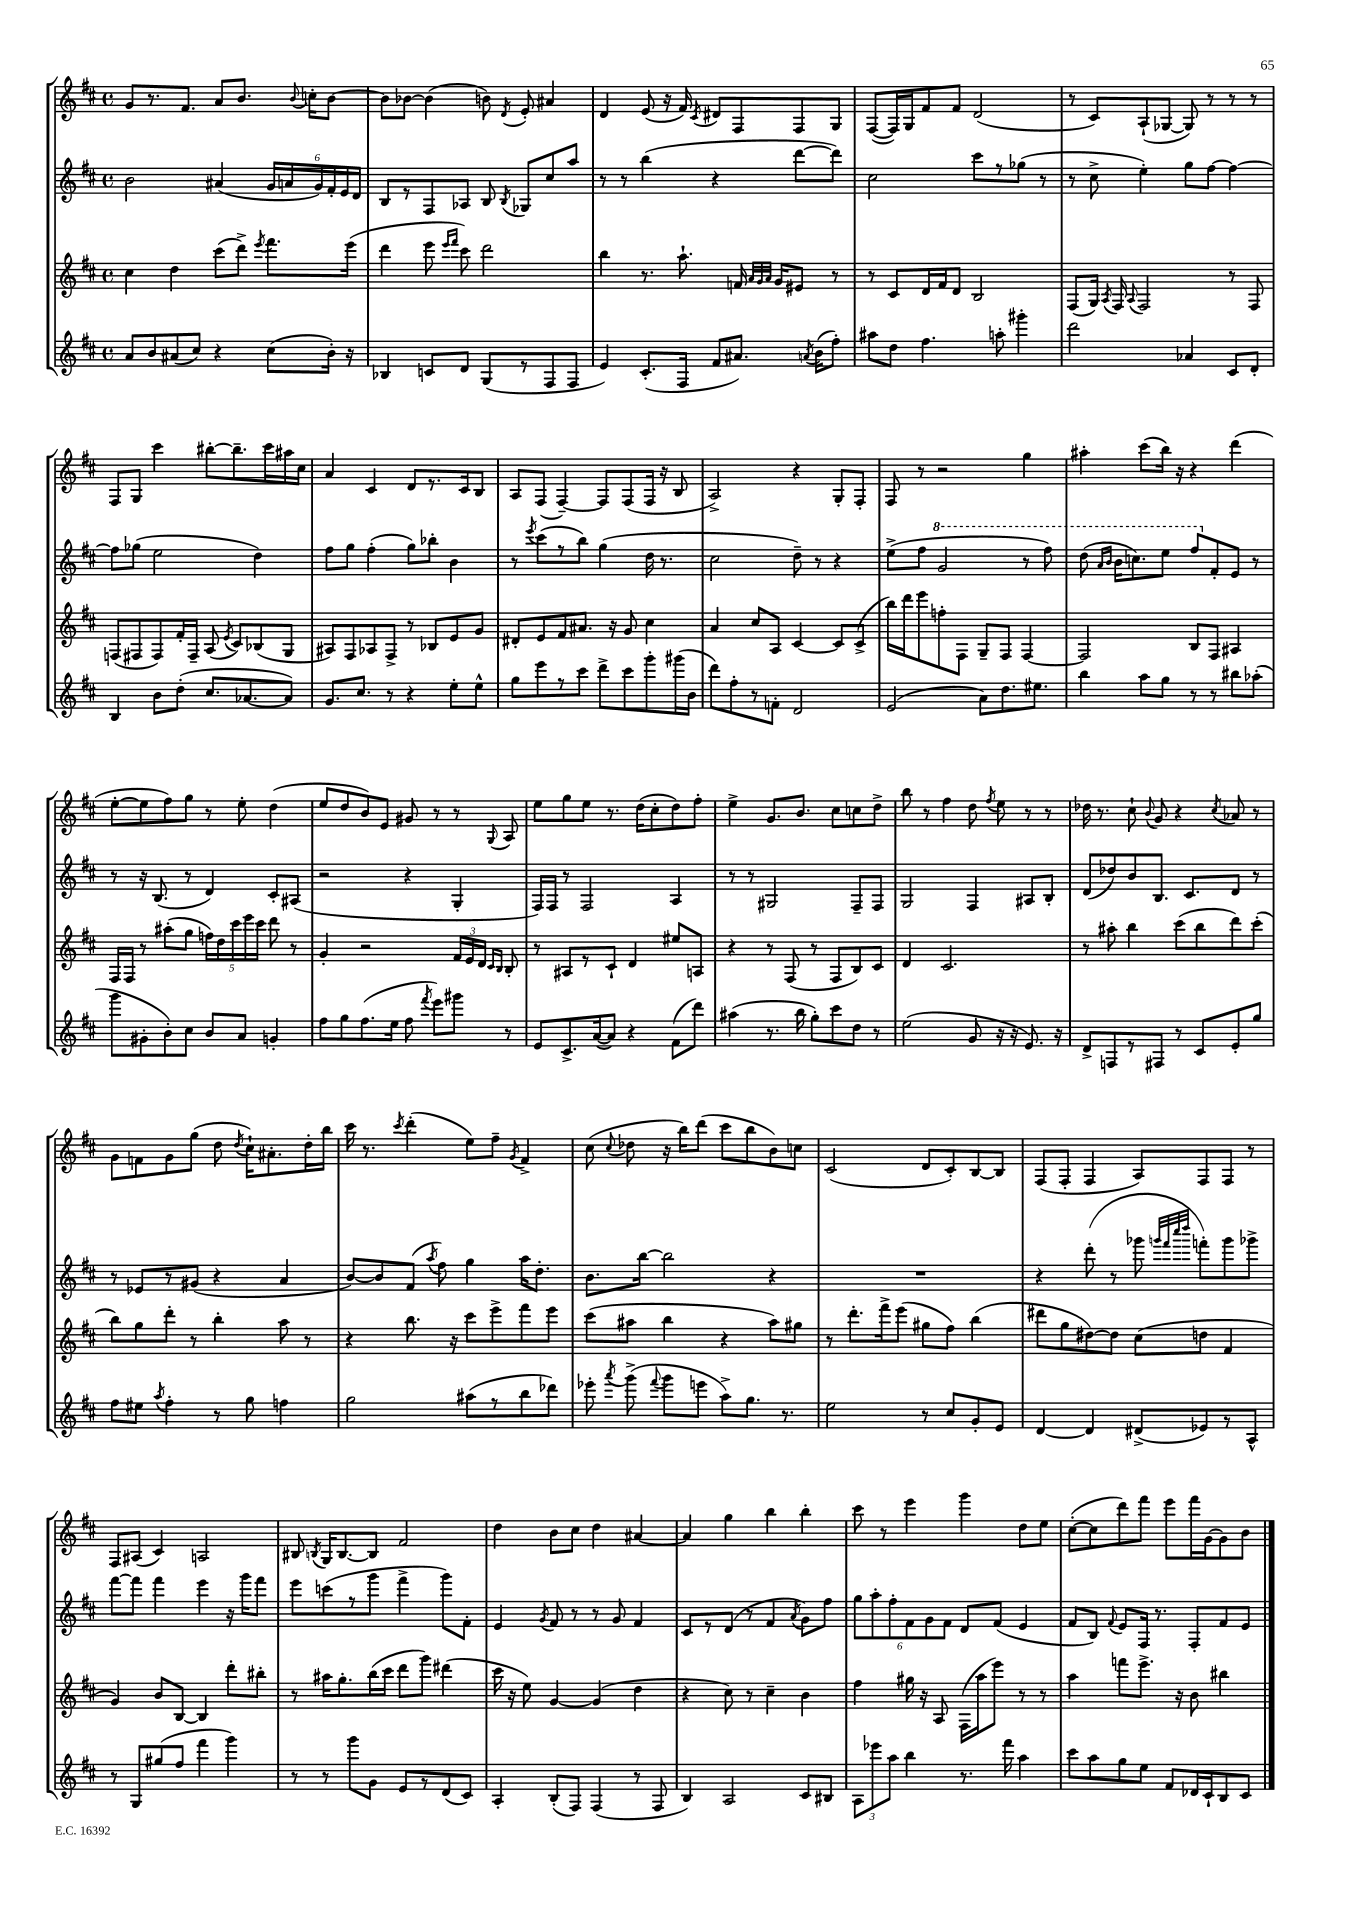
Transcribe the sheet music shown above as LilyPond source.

<<
\new StaffGroup <<
\new Staff = "s0" {
    \clef treble \key d \major \defaultTimeSignature \time 4/4
    \autoBeamOff g'8[ r8. fis'8.] a'8[ b'8.] \appoggiatura { b'8 } c''16[-. b'8]~ |
    b'8[ bes'8]~ bes'4( b'8) \acciaccatura { d'8 } e'8-. ais'4 |
    d'4 e'8( r16 fis'16) \acciaccatura { cis'8 } dis'8[ fis8 fis8 g8] |
    fis8[~( fis16) g16 fis'8 fis'8] d'2( |
    r8 cis'8[) a8-!( ges8]~ ges8) r8 r8 r8 |
    fis8[ g8] cis'''4 bis''8[~-. bis''8.-- cis'''16 ais''16 cis''16] |
    a'4 cis'4 d'8[ r8. cis'16 b8] |
    a8[ fis8]( fis4~--) fis8[ fis8( fis16] r16 b8 |
    a2->) r4 g8[-. fis8]-. |
    fis8 r8 r2 g''4 |
    ais''4-. cis'''8[( b''16]) r16 r4 d'''4( |
    e''8[~-. e''8 fis''8) g''8] r8 e''8-. d''4( |
    e''8[ d''8 b'8) e'8] gis'8 r8 r8 \appoggiatura { g8 } a8 |
    e''8[ g''8 e''8] r8. d''16[( cis''8-. d''8) fis''8]-. |
    e''4-> g'8.[ b'8.] cis''8[ c''8 d''8]-> |
    b''8 r8 fis''4 d''8 \acciaccatura { fis''8 } e''8 r8 r8 |
    des''16 r8. cis''8-! \appoggiatura { b'8 } g'8 r4 \acciaccatura { cis''8 } aes'8 r8 |
    g'8[ f'8 g'8 g''8]( d''8 \acciaccatura { d''8 } cis''16[-!) ais'8.-. d''16-. b''16] |
    cis'''16 r8. \acciaccatura { cis'''8 } d'''4-.( e''8[) fis''8]-- \acciaccatura { g'8 } fis'4-> |
    cis''8( \appoggiatura { cis''8 } des''8 r16 b''16[) d'''8]( cis'''8[ b''8 b'8) c''8] |
    cis'2( d'8[ cis'8-.) b8~ b8] |
    fis8[( fis8]-. fis4 a8[) fis8 fis8] r8 |
    fis8[ ais8]( cis'4) a2 |
    bis8 \acciaccatura { b8 } g16[ b8.~ b8] fis'2 |
    d''4 b'8[ cis''8] d''4 ais'4~ |
    ais'4 g''4 b''4 b''4-. |
    cis'''8 r8 e'''4 g'''4 d''8[ e''8] |
    cis''8[~-.( cis''8 d'''8) fis'''8] e'''8[ fis'''16 g'16~ g'8 b'8] \bar "|." |
}
\new Staff = "s1" {
    \clef treble \key d \major \defaultTimeSignature \time 4/4
    \autoBeamOff b'2 ais'4( \tuplet 6/4 { g'16[ a'16 g'16) fis'16-. e'16 d'16] } |
    b8[ r8 fis8 aes8] b8 \acciaccatura { b8 } ges8[ cis''8 a''8] |
    r8 r8 b''4( r4 d'''8[~ d'''8]) |
    cis''2 cis'''8[ r8 ges''8]( r8 |
    r8 cis''8-> e''4-.) g''8[ fis''8]~ fis''4~ |
    fis''8[ ges''8]( e''2 d''4) |
    fis''8[ g''8] fis''4-.( g''8[) bes''8]-. b'4 |
    r8 \acciaccatura { e'''8 } cis'''8[( r8 b''8]) g''4( d''16 r8. |
    cis''2 d''8--) r8 r4 |
    e''8[->( fis''8] \ottava #1 g''2 r8 fis'''8) |
    d'''8( \grace { a''16[ b''16] } b''16[ c'''8.) e'''8] fis'''8[ \ottava #0 fis'8-. e'8] r8 |
    r8 r16 b8.( r8 d'4) cis'8[-. ais8]( |
    r2 r4 g4-. |
    fis16[) fis16] r8 fis2 a4 |
    r8 r8 gis2 fis8[-- fis8] |
    g2 fis4 ais8[ b8]-. |
    d'8[( des''8) b'8 b8.] cis'8.[ d'8] r8 |
    r8 ees'8[ r8 gis'8]( r4 a'4 |
    b'8[~) b'8 fis'8]( \acciaccatura { a''8 } fis''8) g''4 a''16[ d''8.]-. |
    b'8.[ b''16]~ b''2 r4 |
    R1 |
    r4 d'''8-.( r8 ges'''8 \grace { g'''32[ fis'''32 cis''''32 d''''32] } f'''8[-.) g'''8 ges'''8]-> |
    fis'''8[~ fis'''8] fis'''4 e'''4 r16 g'''16[ fis'''8] |
    e'''8[ c'''8( r8 g'''8] fis'''4-> g'''8[) fis'8]-. |
    e'4 \acciaccatura { g'8 } fis'8 r8 r8 g'8 fis'4 |
    cis'8[ r8 d'8]( r8 fis'4 \acciaccatura { a'8 } g'8[) fis''8] |
    \tuplet 6/4 { g''8[ a''8-. fis''8-. fis'8 g'8 fis'8] } d'8[ fis'8]( e'4 |
    fis'8[ b8]) \appoggiatura { fis'8 } e'8[ fis16] r8. fis8[-. fis'8 e'8] \bar "|." |
}
\new Staff = "s2" {
    \clef treble \key d \major \defaultTimeSignature \time 4/4
    \autoBeamOff cis''4 d''4 cis'''8[( d'''8]->) \acciaccatura { e'''8 } fis'''8.[ e'''16]( |
    d'''4 e'''8 \grace { e'''16[ fis'''16] } cis'''8) d'''2 |
    b''4 r8. a''8.-! f'16 \grace { a'32[ g'32 a'32] } g'16[ eis'8] r8 |
    r8 cis'8[ d'16 fis'16 d'8] b2 |
    fis8[( g16]) \acciaccatura { a8 } fis16 \appoggiatura { a8 } fis2 r8 fis8 |
    f8[( fis8 fis8) fis'16-. fis16]-- a8( \acciaccatura { e'8 } cis'8[) bes8( g8] |
    ais8[) fis8 aes8 fis8]-> r8 bes8[ e'8 g'8] |
    dis'8[-. e'8 fis'8 ais'8.] r16 g'8 cis''4 |
    a'4 cis''8[ a8] cis'4~ cis'8[ cis'8]->( |
    b''16[) d'''16 e'''8 f''8-. fis8] g8[-- fis8] fis4~ |
    fis2 b8[ fis8] ais4 |
    fis16[ fis16] r8 ais''8[-.( g''8] \tuplet 5/4 { f''16[) d''16 cis'''16 e'''16 cis'''16] } d'''8 r8 |
    g'4-. r2 \tuplet 3/2 { fis'16[ e'16 d'16] } \grace { cis'16[ b16] } b8-. |
    r8 ais8[ r8 cis'8]-! d'4 eis''8[ a8] |
    r4 r8 fis8( r8 fis8[ b8) cis'8] |
    d'4 cis'2. |
    r8 ais''8-. b''4 cis'''8[( b''8 d'''8) cis'''8]-.( |
    b''8[) g''8 d'''8]-. r8 b''4-. a''8 r8 |
    r4 b''8. r16 cis'''8[ e'''8-> fis'''8 e'''8] |
    cis'''8[( ais''8] b''4 r4 ais''8[) gis''8] |
    r8 d'''8.[-. fis'''16-> e'''8]( gis''8[ fis''8]) b''4( |
    dis'''8[ g''8 dis''8~) dis''8] cis''8[( d''8] fis'4 |
    g'4) b'8[ b8]~ b4 d'''8[-. bis''8]-. |
    r8 ais''16[ g''8.-. b''16( cis'''16] d'''8[ g'''8]) dis'''4( |
    cis'''16 r16 e''8) g'4~ g'4( d''4 |
    r4 cis''8) r8 cis''4-- b'4 |
    fis''4 gis''16 r16 a8 fis16[( a''16 e'''8]) r8 r8 |
    a''4 f'''8[ e'''8.]-> r16 b'8 bis''4 \bar "|." |
}
\new Staff = "s3" {
    \clef treble \key d \major \defaultTimeSignature \time 4/4
    \autoBeamOff a'8[ b'8 ais'8( cis''8]) r4 cis''8[( b'16]-.) r16 |
    bes4 c'8[ d'8] g8[( r8 fis8 fis8] |
    e'4) cis'8.[-.( fis16] fis'8[ ais'8.]) \acciaccatura { a'8 } b'16[( fis''8]-.) |
    ais''8[ d''8] fis''4. a''8-. gis'''4-. |
    d'''2 aes'4 cis'8[ d'8]-. |
    b4 b'8[ d''8]-.( cis''8.[ aes'8.~ aes'8]) |
    g'8.[ cis''8.] r8 r4 e''8[-. e''8]-^ |
    g''8[ e'''8 r8 cis'''8] d'''8[-> cis'''8 g'''8-. gis'''16( b'16] |
    d'''8[) fis''8-. r8 f'8]-. d'2 |
    e'2( a'8[) d''8. eis''8.] |
    b''4 a''8[ g''8] r8 r8 bis''8[ aes''8]-.( |
    g'''8[ gis'8-. b'8-.) cis''8] b'8[ a'8] g'4-. |
    fis''8[ g''8 fis''8.( e''16] fis''8 \acciaccatura { fis'''8 } e'''8[) gis'''8] r8 |
    e'8[ cis'8.-> a'16~( a'8]) r4 fis'8[( d'''8]) |
    ais''4( r8. b''16 g''8[-.) cis'''8 d''8] r8 |
    e''2( g'8 r16 r16 e'8.) r16 |
    d'8[-> f8 r8 fis8] r8 cis'8[ e'8-. g''8] |
    fis''8[ eis''8] \acciaccatura { a''8 } fis''4-. r8 g''8 f''4 |
    g''2 ais''8[( r8 b''8 des'''8]) |
    ees'''8-. \acciaccatura { a'''8 } g'''8->( \appoggiatura { fis'''8 } g'''8[ e'''8] a''8[->) g''8.] r8. |
    e''2 r8 cis''8[ g'8-. e'8] |
    d'4~ d'4 dis'8[->( ees'8) r8 a8]-^ |
    r8 g8[ gis''8( fis''8] fis'''4 g'''4) |
    r8 r8 g'''8[ g'8] e'8[ r8 d'8( cis'8]) |
    a4-. b8[-.( fis8]) fis4( r8 fis8 |
    b4) a2 cis'8[ bis8] |
    \tuplet 3/2 { a8[ ees'''8 a''8] } b''4 r8. fis'''16 a''4 |
    cis'''8[ a''8 g''8 e''8] fis'8[ des'16 cis'16-! b8 cis'8] \bar "|." |
}
>>
>>
\layout { \context { \Score \remove "Bar_number_engraver" } }
